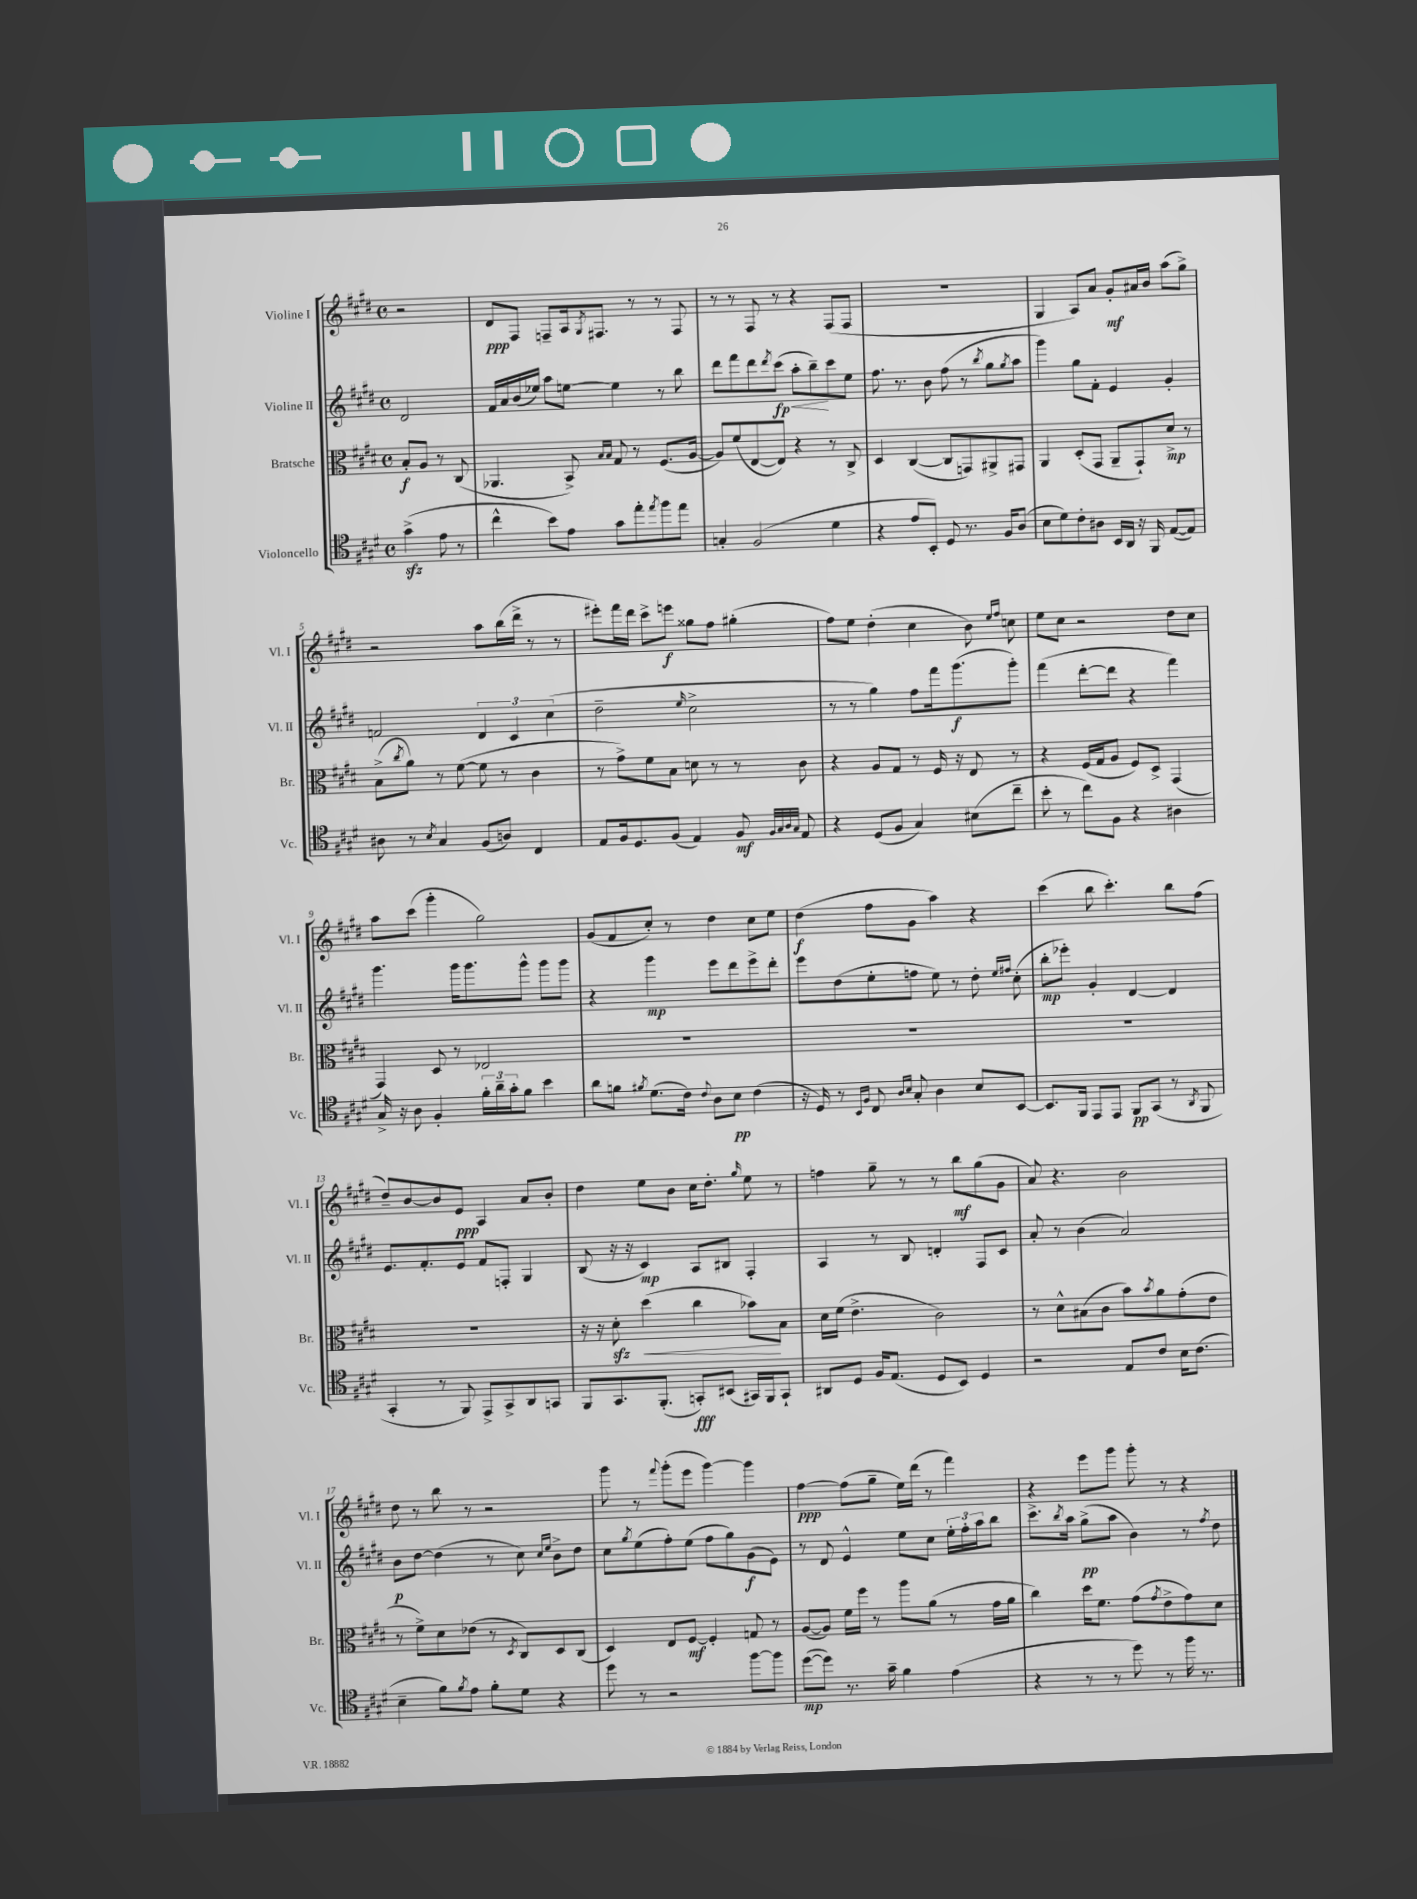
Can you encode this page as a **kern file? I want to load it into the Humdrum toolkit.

**kern	**kern	**kern	**kern
*staff4	*staff3	*staff2	*staff1
*clefC4	*clefC3	*clefG2	*clefG2
*k[f#c#g#d#]	*k[f#c#g#d#]	*k[f#c#g#d#]	*k[f#c#g#d#]
*M4/4	*M4/4	*M4/4	*M4/4
*met(c)	*met(c)	*met(c)	*met(c)
(4g#^\	8B'/L	2d#/	2r
.	8A/J	.	.
8e\	8r	.	.
8r	(8C#/	.	.
=	=	=	=
4cc#^^\	4.AA-/	16f#/LL	8d#/L
.	.	16a/	.
.	.	(16b/	8F#/J
.	.	16ee-/JJ)	.
8b\L)	.	8aa\L	8F~/L
8e\J	8BB^/)	[8ee\J	16A/k
.	.	.	8qG#/
.	.	.	8.F#/J
.	16qqB/LL	.	.
.	16qqB/JJ	.	.
8g#\L	8G#/	4ee\]	.
8ee'\	8r	.	8r
8qee/	.	.	.
8ff#\	(8.F#/L	8r	8r
8ee\J	.	8bb\	8F#/
.	[16A/Jk	.	.
=	=	=	=
4G'/	8A/]L)	8ddd#\L	8r
.	(8f#/	8fff#\	8r
(2F#/	[8E/	8ddd#\	8F#/
.	.	8qddd#/	.
.	8E/]J)	(8ccc#\J	8r
.	4r	8aa'\L	4r
.	.	8bb~\)	.
4d#\	8r	8ccc#\	(8F#/L
.	8C#^/	8ee\J	8F#/J
=	=	=	=
4r	4D#/	8.ff#\	1r
.	.	8.r	.
8e/L	([4C#/	.	.
8BB'/J)	.	8b\	.
8D#/	8C#/]L	(8ff#\	.
8.r	8GG/)	8r	.
.	.	8qbb/	.
.	8AA#^/	8gg#\L	.
16F#/LK	.	.	.
.	.	8qgg#/	.
(8A/J	8GG#/J	8aa\J	.
=	=	=	=
8B\L	4AA/	4ggg#\)	4G#/
8d#\)	.	.	.
8c#'\	(8D#'/L	8gg#\L	8A/L)
8A#\J	8GG#/J	8f#'\J	8a/J
16BB/LL	8AA~/L	4e/	8g#'/L
16AA/JJ	.	.	.
16r	8GG#`/)	.	16a#/L
16FF#/	.	.	16b/JJ
([8E/L	8d#^/J	4g#'/	(8aa\L
8E/]J)	8r	.	8gg#^\J)
=	=	=	=
8A#\	(8B^\L	2f/	2r
.	8qcc#/	.	.
8r	8a\J)	.	.
8qB/	.	.	.
4G#/	8r	.	.
.	([8f#\	.	.
(8F#/L	8f#\]	6d#/	8aa\L
8A/J)	8r	.	(16bb\L
.	.	6c#/	.
.	.	.	16ddd#^\JJ
4C#/	4c#\	.	8r
.	.	(6cc#\	.
.	.	.	8r
=	=	=	=
8E/L	8r	2dd#~\	8eee#'\L)
16F#/k	8g#^\L)	.	16fff#\L
8.D#/	.	.	16ddd#\JJ
.	8f#\	.	8ccc#^\L
(8F#/J	8B\J	.	8eee\J
.	.	16qqee/	.
4E/)	8d\	2cc#^\	8gg##\L
.	8r	.	8ff#\J
8F#/	8r	.	(4gg#'\
32qqF#/LLL	.	.	.
32qqG#/	.	.	.
32qqA/	.	.	.
32qqG#/JJJ	.	.	.
8E/	8c#\	.	.
=	=	=	=
4r	4r	8r	8ff#\L)
.	.	8r	8ee\J
(8D#/L	8A/L	4gg#\)	(4dd#'\
8F#/J	8G#/J	.	.
4G#/)	8r	8ff#\L	4cc#\
.	16F#/	16fff#\k	.
.	16r	(8.ggg#\	.
(8B#\L	8E/	.	8b\)
.	.	.	16qqee/LL
.	.	.	16qqff#/JJ
8cc#~\J	8r	8ggg#'\J)	8cc\
=	=	=	=
8b'\	4r	(4fff#\	8ee\L
8r	.	.	8cc#\J
8cc#\L)	(16F#/LL	[8ddd#'\L	2r
.	16G#/J	.	.
8F#\J	8A/J	8ddd#\]J	.
4r	8F#/L)	4r	.
.	8D#^/J	.	.
4A#\	(4GG#/	4fff#\)	8dd#\L
.	.	.	8cc#\J
=	=	=	=
16G#^/	4GG#/)	4.ggg#\	8aa\L
16r	.	.	.
8A\	.	.	(8ccc#\J
4F#'/	8D#/	.	4ggg#'\
.	8r	16ggg#\LK	.
.	.	8.ggg#\	.
24f#'\LL	2E-/	.	2gg#\)
24a~\	.	.	.
24g#'\J	.	.	.
8f#\J	.	8ggg#^^\J	.
4b\	.	8ggg#\L	.
.	.	8ggg#\J	.
=	=	=	=
8a\L	1r	4r	(8g#/L
8f\J	.	.	8f#/
8qf#/	.	.	.
(8.d#\L	.	4ggg#\	8cc#'/J)
.	.	.	8r
16c#\Jk)	.	.	.
8qqc#/	.	.	.
8A\L	.	8eee\L	4dd#\
8B\J	.	8ddd#\	.
(4c#\	.	8eee^\	8cc#\L
.	.	8ddd#'\J	8ee\J
=	=	=	=
16r	1r	8eee\L	(4dd#\
16D#/)	.	.	.
8r	.	(8dd#\	.
16qqBB/LL	.	.	.
16qqF#/JJ	.	.	.
8C#/	.	8ee'\	8ff#\L
16qqA/LL	.	.	.
16qqB/JJ	.	.	.
8G#'/	.	8ff\J	8g#\J
4A\	.	8ee\)	4aa\)
.	.	8r	.
8B/L	.	8dd#'\	4r
.	.	16qqee/LL	.
.	.	16qqff#/JJ	.
[8BB/J	.	(8cc#'\	.
=	=	=	=
8.BB/]L	1r	8bb'\L	(4ccc#\
.	.	8eee-'\J)	.
16FF#/Jk	.	.	.
8EE/L	.	4g#'/	8bb\
8EE/J	.	.	4.ccc#'\)
8FF#/L	.	[4d#/	.
(8GG#/J	.	.	.
8r	.	4d#/]	8bb\L
8qAA/	.	.	.
8FF#/	.	.	(8ff#\J
=	=	=	=
4GG#'/	1r	8.e/L	8dd#~/L)
.	.	.	[8b/
.	.	8.f#'/	.
8r	.	.	8b/]
8FF#/)	.	8e/J	8e/J
8EE^/L	.	8f#/L	4A/
8GG#^/	.	8F'/J	.
8AA/	.	4G#/	8a/L
8GG/J	.	.	8b'/J
=	=	=	=
8FF#/L	16r	(8B/	4dd#\
.	16r	.	.
8.GG#/	8d#'\	16r	.
.	.	16r	.
.	(4dd#\	4c#/)	8ee\L
(8.FF#'/J	.	.	.
.	.	.	8b\J
8GG'/L)	4cc#\	8A/L	16cc#\LK
.	.	.	8.dd#'\J
(8BB#/J	.	8B#/J	.
.	.	.	16qqgg#/
16GG#/LL)	8b-\L)	4F#'/	8ee\
16FF#/J	.	.	.
8GG#`/J	8B\J	.	8r
=	=	=	=
8AA#/L	16d#\LL	4A/	4ff\
.	(16f#\JJ	.	.
8D#/J	4.e^\	.	.
16F#/LK	.	8r	8gg#~\
(8.E/J	.	.	.
.	.	8B/	8r
8D#/L	2c#\)	4d'/	8r
8BB/J)	.	.	8bb\L
4D#/	.	8F#/L	(8gg#\
.	.	8c#/J	8g#\J
=	=	=	=
2r	8r	8a'/	8a/)
.	8d#^^\L	8r	4.r
.	(8B#\	(4b\	.
.	8c#\J	.	.
8E/L	8b\L)	2a/)	2b\
.	8qb/	.	.
8c#/J	8a\	.	.
16B\LK	(8g#'\	.	.
(8.c#\J	.	.	.
.	8e\J	.	.
=	=	=	=
4B~\	8r	8b\L	8dd#\
.	8f#^\L)	[8dd#\J	8r
8f#\L)	8d#\	(4dd#\]	8bb\
8qf#/	.	.	.
8e\J	(8e-\J	.	8r
8f#'\L	8r	8r	2r
.	8qD#/	.	.
8d#\J	8C#/L)	8cc#\)	.
.	.	16qqcc#/LL	.
.	.	16qqee/JJ	.
4r	8D#/	8b^\L	.
.	(8C#/J	8dd#\J	.
=	=	=	=
8dd#\	4D#/)	8cc#\L	8ggg#\
.	.	8qgg#/	.
8r	.	(8ee\	8r
.	.	.	8qqfff#/
2r	8E/L	8ff#'\)	(8ggg#'\L
.	[8F#/J	(8ee\J	8eee\J
.	4F#'/]	8ff#\L	[4ggg#\)
.	.	8gg#\)	.
[8ff#\L	8G/	(8g#\	4ggg#\]
8ff#\]J	8r	8e\J)	.
=	=	=	=
([8dd#\L	([8A/L	8r	[4ff#\
8dd#\]J)	8A/]J)	8d#/	.
8.r	16f#\LL	4e^^/	(8ff#\]L
.	16ff#\JJ	.	.
.	8r	.	8gg#~\J
16g#~\	.	.	.
4f#\	8aa\L	8ee\L	16ee\LL)
.	.	.	(16ddd#\JJ
.	(8a\J	8cc#\J	8r
(4e\	8r	24ee'\LL	4fff#\)
.	.	24ff#'\	.
.	.	24aa\J	.
.	16g#\LL	8bb\J	.
.	16a\JJ	.	.
=	=	=	=
4r	4cc#\)	8.ccc#^\L	4r
.	.	8qbb/	.
.	.	16aa\Jk	.
8r	16dd#\LK	(8gg#^\L	8eee\L
.	8.f#\J	.	.
8r	.	8aa\J	8ggg#\J
8dd#\)	(8g#\L	4b\)	8ggg#'\
.	8qg#/	.	.
8r	8e^\	.	8r
16ff#\	8g#\)	8r	4r
8.r	.	.	.
.	.	8qff#/	.
.	8d#\J	8dd#\	.
==	==	==	==
*-	*-	*-	*-
